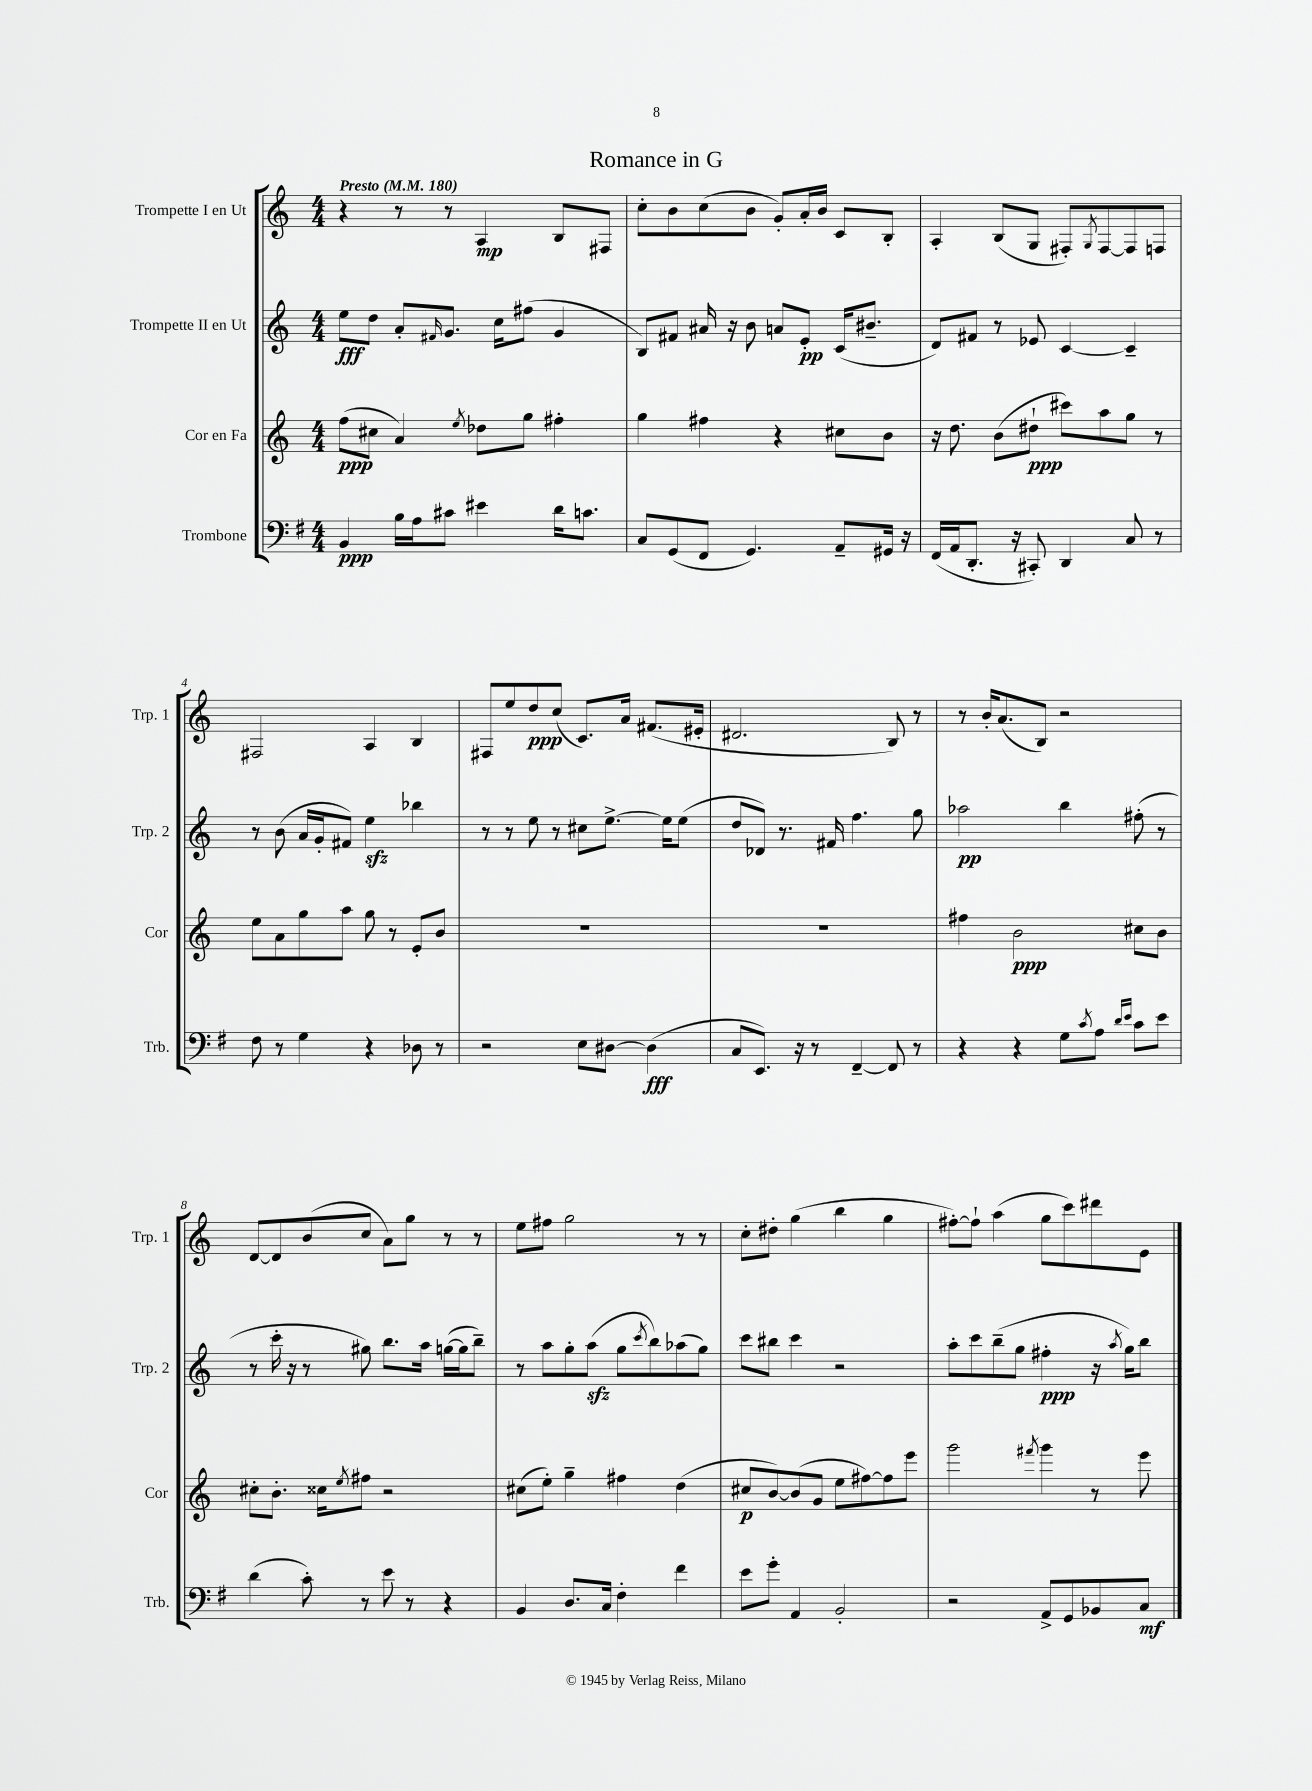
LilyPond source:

\header { title = "Romance in G" }
<<
\new StaffGroup <<
\new Staff = "s0" \with { instrumentName = "Trompette I en Ut" shortInstrumentName = "Trp. 1" } {
    \clef treble \key c \major \numericTimeSignature \time 4/4 \tempo "Presto" 4 = 180
    r4 r8 r8 a4\mp b8 fis8 |
    c''8-. b'8 c''8( b'8 g'8-.) a'16-. b'16 c'8 b8-. |
    a4-. b8( g8 fis8-.) \acciaccatura { g8 } fis8~ fis8 f8 |
    fis2 a4 b4 |
    fis8 e''8 d''8\ppp c''8( c'8.) a'16 fis'8.( eis'16-. |
    dis'2. b8) r8 |
    r8 b'16-. a'8.( b8) r2 |
    d'8~ d'8 b'8( c''8 a'8) g''8 r8 r8 |
    e''8 fis''8 g''2 r8 r8 |
    c''8-. dis''8-. g''4( b''4 g''4 |
    fis''8~-.) fis''8-! a''4( g''8 c'''8) dis'''8 e'8 \bar "|." |
}
\new Staff = "s1" \with { instrumentName = "Trompette II en Ut" shortInstrumentName = "Trp. 2" } {
    \clef treble \key c \major \numericTimeSignature \time 4/4
    e''8\fff d''8 a'8-. \grace { fis'16 } g'8. c''16 fis''8( g'4 |
    b8) fis'8 ais'16 r16 b'8 a'8 e'8-.\pp c'16( bis'8.-- |
    d'8) fis'8 r8 ees'8 c'4~ c'4-- |
    r8 b'8( a'16 g'16-. fis'8) e''4\sfz bes''4 |
    r8 r8 e''8 r8 cis''8 e''8.~-> e''16 e''8( |
    d''8 des'8) r8. fis'16 f''4. g''8 |
    aes''2\pp b''4 fis''8-.( r8 |
    r8 c'''16-. r16 r8 gis''8) b''8. a''16 g''16~( g''16 b''8--) |
    r8 a''8 g''8-. a''8\sfz( g''8 \acciaccatura { c'''8 } b''8) aes''8( g''8) |
    c'''8 bis''8 c'''4 r2 |
    a''8-. c'''8 b''8--( g''8 fis''4-.\ppp r16 \acciaccatura { a''8 } g''16) b''8 \bar "|." |
}
\new Staff = "s2" \with { instrumentName = "Cor en Fa" shortInstrumentName = "Cor" } {
    \clef treble \key c \major \numericTimeSignature \time 4/4
    f''8\ppp( cis''8 a'4) \acciaccatura { e''8 } des''8 g''8 fis''4-. |
    g''4 fis''4 r4 cis''8 b'8 |
    r16 d''8. b'8( dis''8-!\ppp cis'''8) a''8 g''8 r8 |
    e''8 a'8 g''8 a''8 g''8 r8 e'8-. b'8 |
    R1 |
    R1 |
    fis''4 b'2\ppp cis''8 b'8 |
    cis''8-. b'8.-. cisis''16 \acciaccatura { e''8 } fis''8 r2 |
    cis''8( e''8-.) g''4-- fis''4 d''4( |
    cis''8\p b'8~) b'8( g'8 e''8 fis''8~) fis''8 e'''8 |
    g'''2 \acciaccatura { fis'''8 } g'''4 r8 e'''8 \bar "|." |
}
\new Staff = "s3" \with { instrumentName = "Trombone" shortInstrumentName = "Trb." } {
    \clef bass \key g \major \numericTimeSignature \time 4/4
    b,4\ppp b16 a16 cis'8 eis'4 d'16 c'8. |
    c8 g,8( fis,8 g,4.) a,8-- gis,16 r16 |
    fis,16( a,16 d,8.-. r16 cis,8-.) d,4 c8 r8 |
    fis8 r8 g4 r4 des8 r8 |
    r2 e8 dis8~ dis4\fff( |
    c8 e,8.) r16 r8 fis,4~-- fis,8 r8 |
    r4 r4 g8 \acciaccatura { c'8 } a8 \grace { d'16 e'16 } c'8 e'8 |
    d'4( c'8-.) r8 e'8 r8 r4 |
    b,4 d8. c16 fis4-. fis'4 |
    e'8 g'8-. a,4 b,2-. |
    r2 a,8-> g,8 bes,8 c8\mf \bar "|." |
}
>>
>>
